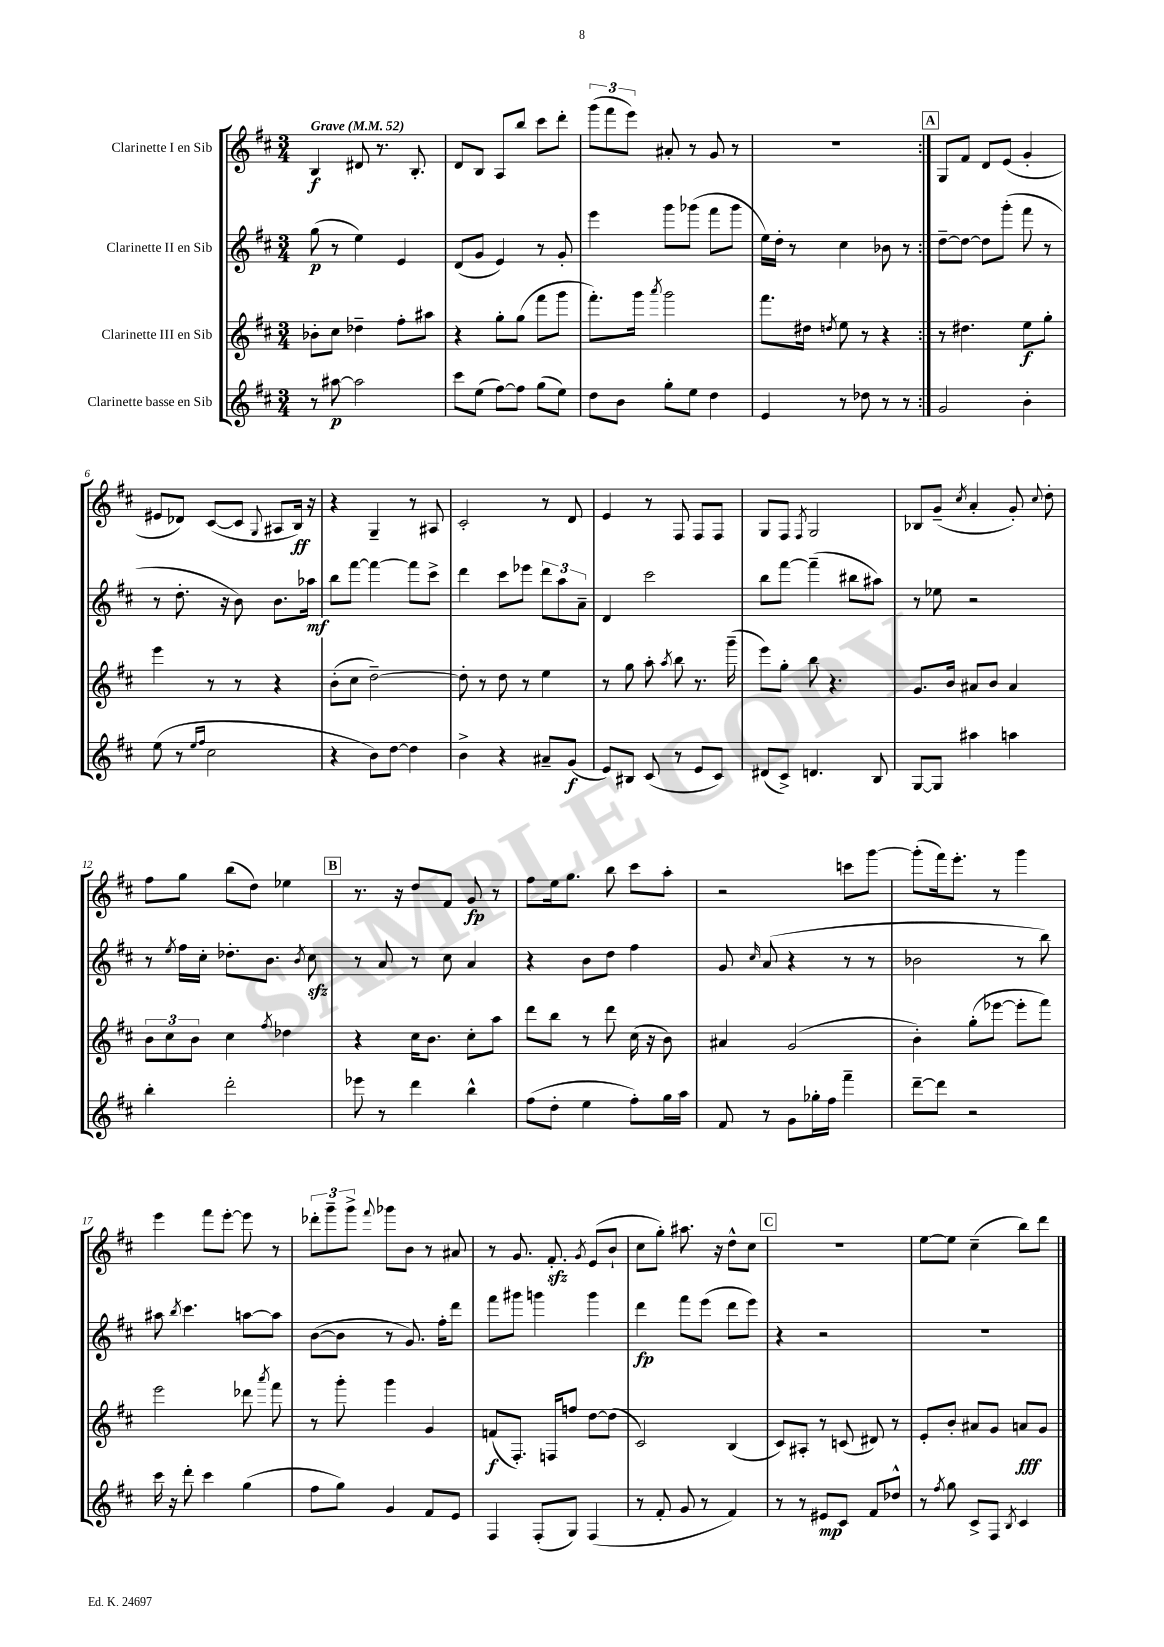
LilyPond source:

<<
\new StaffGroup <<
\new Staff = "s0" \with { instrumentName = "Clarinette I en Sib" } {
    \clef treble \key d \major \numericTimeSignature \time 3/4 \tempo "Grave" 4 = 52
    \autoBeamOff \repeat volta 2 { b4\f dis'8 r8. b8.-. |
    d'8[ b8] a8[ b''8] cis'''8[ d'''8]-. |
    \tuplet 3/2 { g'''8[( fis'''8 e'''8]) } ais'8-. r8 g'8 r8 |
    R2. | }
    \mark \markup { \box "A" } g8[ fis'8] d'8[ e'8]( g'4-. |
    eis'8[ des'8]) cis'8[~( cis'8] \appoggiatura { g8 } ais8[ b16]\ff) r16 |
    r4 g4-- r8 ais8 |
    cis'2-. r8 d'8 |
    e'4 r8 fis8 fis8[ fis8] |
    g8[ fis8] \acciaccatura { fis8 } g2 |
    bes8[ g'8]--( \acciaccatura { cis''8 } a'4-. g'8-.) \appoggiatura { cis''8 } d''8-. |
    fis''8[ g''8] b''8[( d''8]) ees''4 |
    \mark \markup { \box "B" } r8. r16 d''8[ fis'8] g'8\fp r8 |
    fis''8[ e''16 g''8.] b''8 cis'''8[ a''8]-. |
    r2 c'''8[ g'''8]~ |
    g'''8[-.( fis'''16) e'''8.]-. r8 g'''4 |
    e'''4 fis'''8[ e'''8]~-. e'''8 r8 |
    \tuplet 3/2 { des'''8[-. g'''8-- g'''8]-> } \appoggiatura { fis'''8 } ges'''8[ b'8] r8 ais'8 |
    r8 g'8. fis'8.-.\sfz \acciaccatura { g'8 } e'8[( b'8]-! |
    cis''8[ g''8]-.) ais''8. r16 d''8[-^ cis''8] |
    \mark \markup { \box "C" } R2. |
    e''8[~ e''8] cis''4--( b''8[) d'''8] \bar "|." |
}
\new Staff = "s1" \with { instrumentName = "Clarinette II en Sib" } {
    \clef treble \key d \major \numericTimeSignature \time 3/4
    \autoBeamOff \repeat volta 2 { g''8\p( r8 e''4) e'4 |
    d'8[( g'8] e'4) r8 g'8-. |
    e'''4 g'''8[ ges'''8]( fis'''8[ ges'''8] |
    e''16[) d''16]-. r8 cis''4 bes'8 r8 | }
    \mark \markup { \box "A" } d''8[~-- d''8]~ d''8[ g'''8]-.( fis'''8 r8 |
    r8 d''8.-. r16 b'8) b'8.[ aes''16]\mf |
    b''8[ fis'''8]~ fis'''4~ fis'''8[ cis'''8]-> |
    d'''4 cis'''8[ ees'''8] \tuplet 3/2 { d'''8[ a''8 a'8]-- } |
    d'4 cis'''2 |
    b''8[ fis'''8]~ fis'''4--( bis''8[ ais''8]) |
    r8 ees''8 r2 |
    r8 \acciaccatura { e''8 } fis''16[ cis''16]-. des''8.[-. b'8.] \acciaccatura { b'8 } cis''8\sfz |
    \mark \markup { \box "B" } r8 a'8 r8 cis''8 a'4 |
    r4 b'8[ d''8] fis''4 |
    g'8 \grace { cis''16 } a'8( r4 r8 r8 |
    bes'2 r8 b''8) |
    ais''8 \acciaccatura { b''8 } cis'''4. a''8[~ a''8] |
    b'8[~( b'8] r8 g'8.) fis''16[-. d'''8] |
    fis'''8[ gis'''8] g'''4 g'''4 |
    d'''4\fp fis'''8[ e'''8]( d'''8[ e'''8]) |
    \mark \markup { \box "C" } r4 r2 |
    R2. \bar "|." |
}
\new Staff = "s2" \with { instrumentName = "Clarinette III en Sib" } {
    \clef treble \key d \major \numericTimeSignature \time 3/4
    \autoBeamOff \repeat volta 2 { bes'8[-. cis''8] des''4-- fis''8[-. ais''8] |
    r4 g''8[-. g''8]( fis'''8[ g'''8] |
    fis'''8.[-.) g'''16] \acciaccatura { a'''8 } g'''2 |
    fis'''8.[ dis''16] \acciaccatura { d''8 } e''8 r8 r4 | }
    \mark \markup { \box "A" } r8 dis''4. e''8[\f g''8]-. |
    e'''4 r8 r8 r4 |
    b'8[-.( cis''8] d''2~--) |
    d''8-. r8 d''8 r8 e''4 |
    r8 g''8 a''8-. \acciaccatura { a''8 } b''8 r8. g'''16--( |
    e'''8[) g''8]-. b''8 r4. |
    g'8.[ b'16] ais'8[ b'8] ais'4 |
    \tuplet 3/2 { b'8[ cis''8 b'8] } cis''4 \acciaccatura { fis''8 } des''4 |
    \mark \markup { \box "B" } r4 cis''16[ b'8.] cis''8[-. a''8] |
    d'''8[ b''8] r8 d'''8 cis''16( r16 b'8) |
    ais'4 g'2( |
    b'4-.) g''8[-.( ees'''8]~ ees'''8[-. fis'''8]) |
    e'''2 des'''8 \acciaccatura { a'''8 } fis'''8 |
    r8 g'''8-. g'''4 g'4 |
    f'8[\f( fis8.]-.) f16[ f''8] d''8[~ d''8]( |
    cis'2) b4( |
    \mark \markup { \box "C" } cis'8[) ais8]-. r8 c'8( dis'8) r8 |
    e'8[-. b'8]-. ais'8[ g'8] a'8[\fff g'8] \bar "|." |
}
\new Staff = "s3" \with { instrumentName = "Clarinette basse en Sib" } {
    \clef treble \key d \major \numericTimeSignature \time 3/4
    \autoBeamOff \repeat volta 2 { r8 ais''8~\p ais''2 |
    cis'''8[ e''8]( fis''8[~) fis''8] g''8[( e''8]) |
    d''8[ b'8] g''8[-. e''8] d''4 |
    e'4 r8 des''8 r8 r8 | }
    \mark \markup { \box "A" } g'2 b'4-. |
    e''8( r8 \grace { e''16[ fis''16] } cis''2 |
    r4 b'8[) d''8]~ d''4 |
    b'4-> r4 ais'8[-- g'8]\f( |
    e'8[) bis8] cis'8( r8 e'8[ cis'8]) |
    dis'8[( cis'8]->) d'4. b8 |
    g8[~ g8] ais''4 a''4 |
    b''4-. d'''2-. |
    \mark \markup { \box "B" } ees'''8 r8 d'''4 b''4-^ |
    fis''8[( d''8]-. e''4 fis''8[-.) g''16 a''16] |
    fis'8 r8 g'8[ ges''16-. fis''16] fis'''4-- |
    d'''8[~-- d'''8] r2 |
    cis'''16 r16 d'''8-. cis'''4 g''4( |
    fis''8[ g''8]) g'4 fis'8[ e'8] |
    fis4 fis8[-.( g8]) fis4( |
    r8 fis'8-. g'8 r8 fis'4) |
    \mark \markup { \box "C" } r8 r8 eis'8[\mp cis'8] fis'8[ des''8]-^ |
    r8 \acciaccatura { fis''8 } g''8 cis'8[-> fis8] \acciaccatura { b8 } cis'4 \bar "|." |
}
>>
>>
